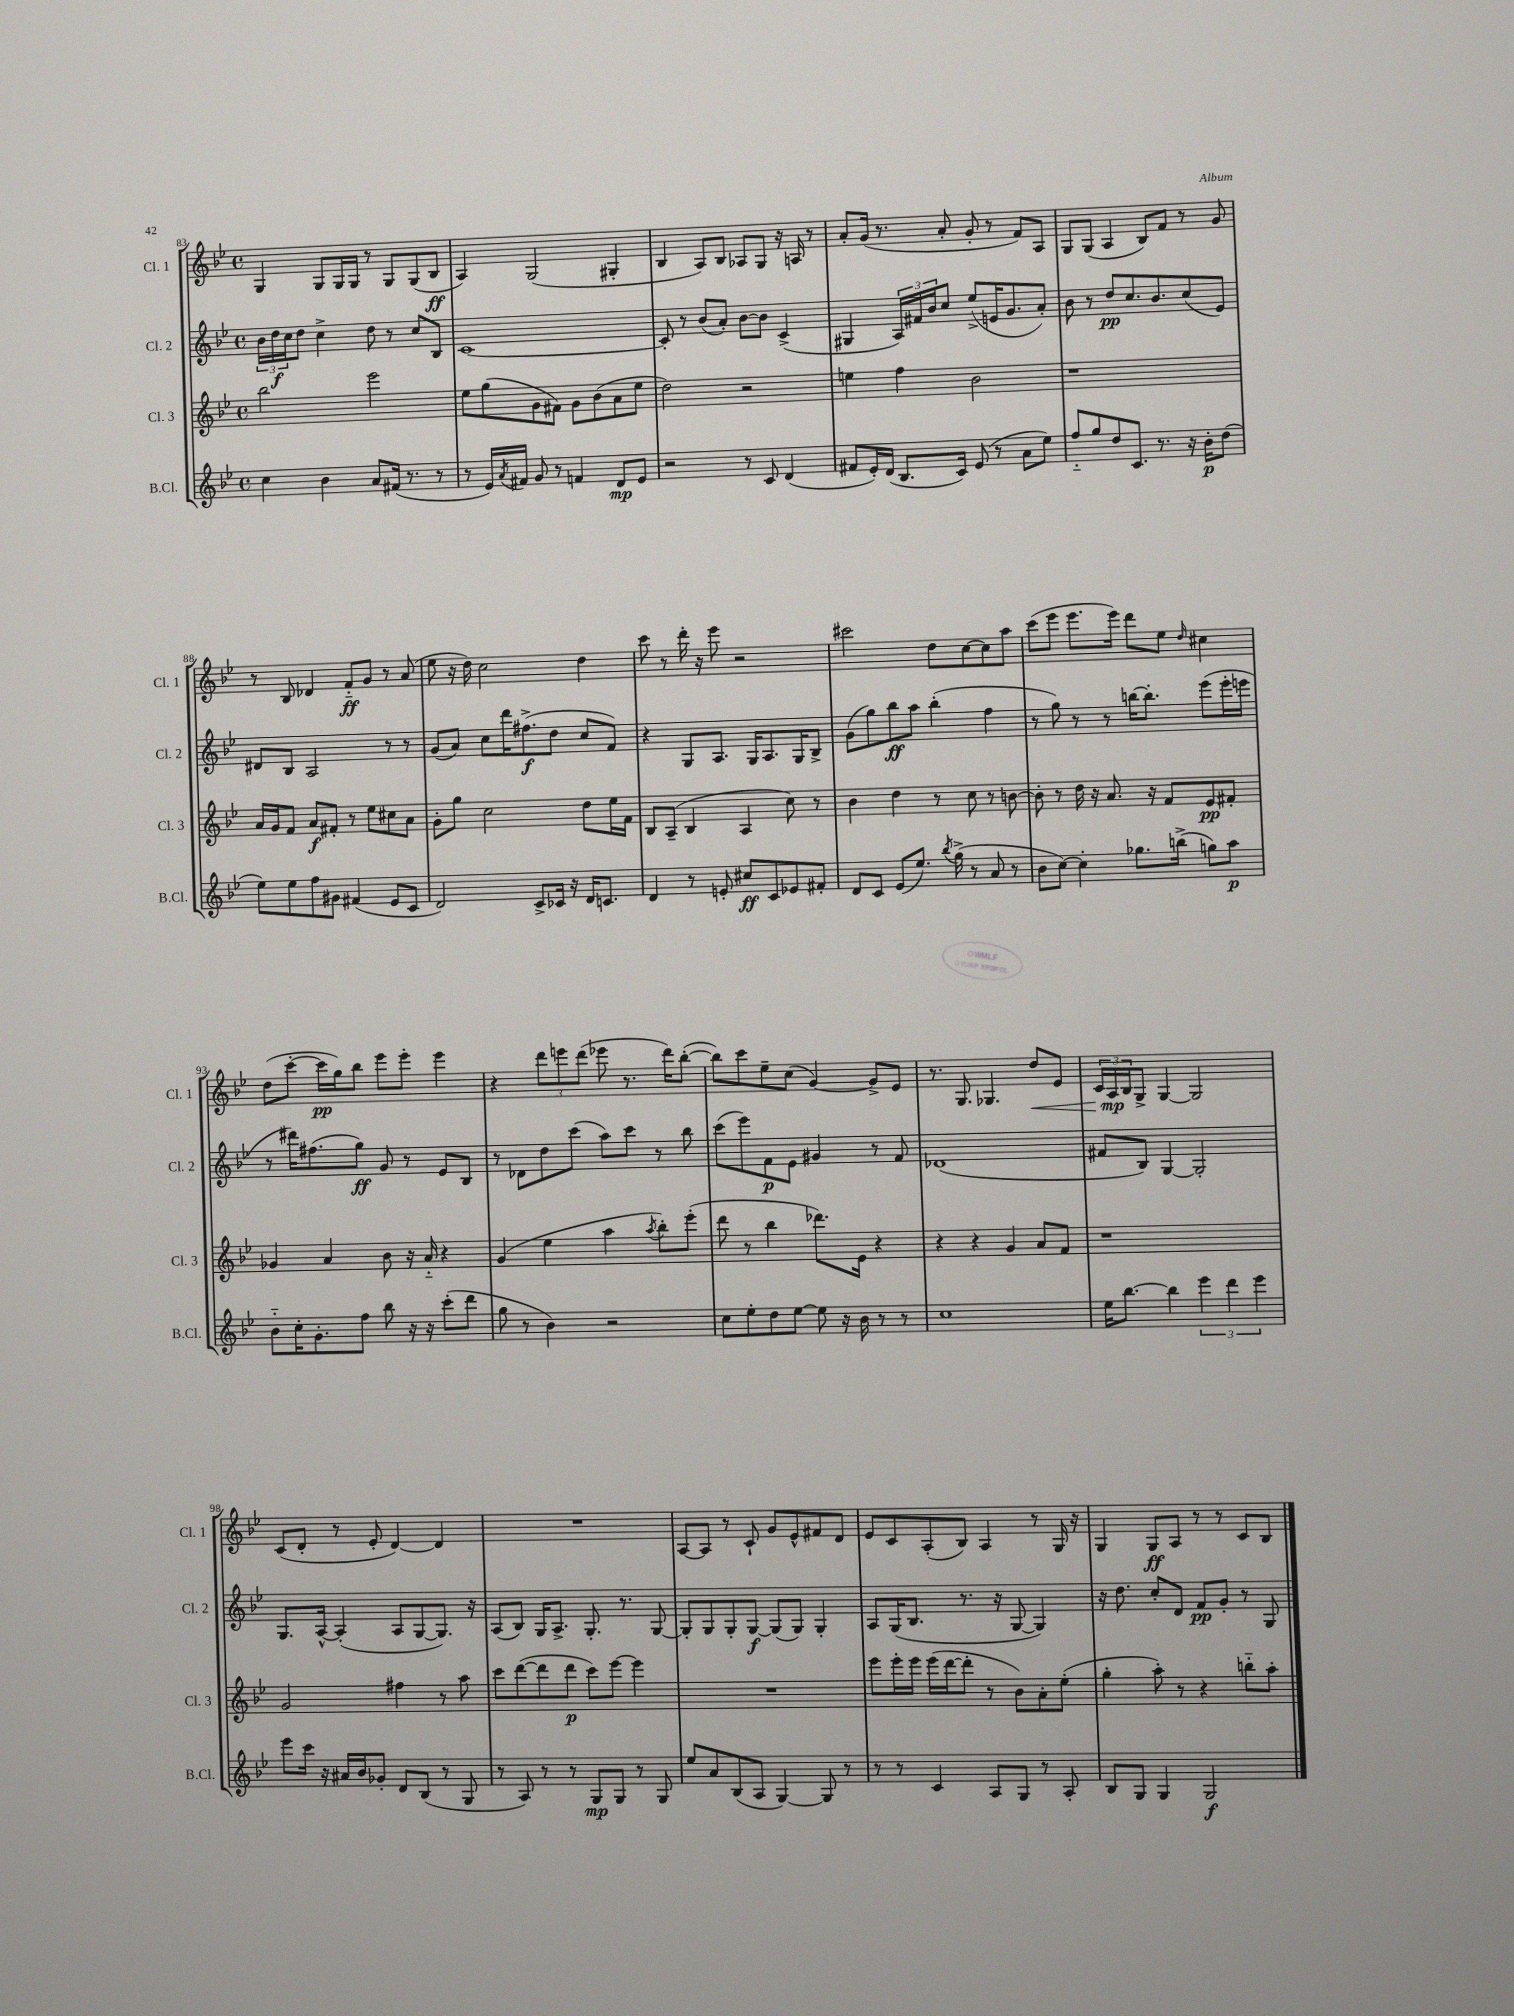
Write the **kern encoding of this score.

**kern	**dynam	**kern	**dynam	**kern	**dynam	**kern	**dynam
*part4	*part4	*part3	*part3	*part2	*part2	*part1	*part1
*staff4	*staff4	*staff3	*staff3	*staff2	*staff2	*staff1	*staff1
*I"B.Cl.	*	*I"Cl. 3	*	*I"Cl. 2	*	*I"Cl. 1	*
*I'B.Cl.	*	*I'Cl. 3	*	*I'Cl. 2	*	*I'Cl. 1	*
*clefG2	*	*clefG2	*	*clefG2	*	*clefG2	*
*k[b-e-]	*	*k[b-e-]	*	*k[b-e-]	*	*k[b-e-]	*
*M4/4	*	*M4/4	*	*M4/4	*	*M4/4	*
*met(c)	*	*met(c)	*	*met(c)	*	*met(c)	*
=83	=83	=83	=83	=83	=83	=83	=83
4cc\	.	2bb-\	.	24b-\LL	.	4G/	.
.	.	.	.	24dd\	f	.	.
.	.	.	.	24cc\J	.	.	.
.	.	.	.	8dd\J	.	.	.
4b-\	.	.	.	4cc^\	.	8G/L	.
.	.	.	.	.	.	16G/L	.
.	.	.	.	.	.	16G/JJ	.
8a/L	.	2eee-\	.	8dd\	.	8r	.
(16f#X/Jk	.	.	.	8r	.	8G/L	.
8.r	.	.	.	.	.	.	.
.	.	.	.	8cc/L	.	(8G/	.
8r	.	.	.	8B-/J	.	8B-/J	ff
=84	=84	=84	=84	=84	=84	=84	=84
8r	.	8ee-\L	.	[1c	.	4A/)	.
16e-/LL)	.	(8gg\	.	.	.	.	.
8qa/	.	.	.	.	.	.	.
16f#X/JJ	.	.	.	.	.	.	.
8g/	.	8g\	.	.	.	(2G/	.
8r	.	8f#X\J)	.	.	.	.	.
4fn/	.	8g\L	.	.	.	.	.
.	.	(8b-\	.	.	.	.	.
8d/L	mp	8a\	.	.	.	4G#X'/	.
8e-/J	.	8ee-\J	.	.	.	.	.
=85	=85	=85	=85	=85	=85	=85	=85
2r	.	2dd\)	.	8c'/]	.	4B-/	.
.	.	.	.	8r	.	.	.
.	.	.	.	(8b-/L	.	8A/L)	.
.	.	.	.	8a'/J)	.	8B-/J	.
8r	.	2r	.	[8b-\L	.	8A-X/L	.
8c/	.	.	.	8b-\J]	.	8G/J	.
(4d/	.	.	.	(4c^/	.	16r	.
.	.	.	.	.	.	16An/	.
.	.	.	.	.	.	8r	.
=86	=86	=86	=86	=86	=86	=86	=86
8f#X/L	.	4een\	.	4G#X/	.	8a'/L	.
16e-'/L)	.	.	.	.	.	(16g/Jk	.
(16d/JJ	.	.	.	.	.	8.r	.
8.B-/L	.	4ff\	.	24A/LL)	.	.	.
.	.	.	.	24f#X/	.	.	.
.	.	.	.	24b-/J	.	.	.
.	.	.	.	8cc/J	.	8a'/	.
16c/Jk)	.	.	.	.	.	.	.
(8e-/	.	2b-\	.	(8ee-^/L	.	8g'/	.
8r	.	.	.	16en/K	.	8r	.
.	.	.	.	8.g/	.	.	.
8a\L	.	.	.	.	.	8f/L)	.
8ee-\J)	.	.	.	8a'/J)	.	8A/J	.
=87	=87	=87	=87	=87	=87	=87	=87
8ff/L	.	1r	.	8b-\	.	8G/L	.
8gg/	.	.	.	8r	.	(8G/J	.
8dd/	.	.	.	8dd/L	pp	4A/	.
8.c/J	.	.	.	8.cc/	.	.	.
.	.	.	.	.	.	8B-/L)	.
8.r	.	.	.	8.b-/	.	.	.
.	.	.	.	.	.	8f/J	.
16r	.	.	.	(8cc/	.	8r	.
16b-'\KL	p	.	.	.	.	.	.
(8dd\J	.	.	.	8e-/J)	.	8g/	.
!!LO:LB:g=z
=88	=88	=88	=88	=88	=88	=88	=88
8ee-\L)	.	16a/LL	.	8d#X/L	.	8r	.
.	.	16g/J	.	.	.	.	.
8ee-\	.	8f/J	.	8B-/J	.	8B-/	.
8ff\	.	8a/L	f	2A/	.	4d-X/	.
8g#X\J	.	8f#X'/J	.	.	.	.	.
(4f#X/	.	8r	.	.	.	8f/L	ff
.	.	8ee-\L	.	.	.	8g/J	.
8e-/L	.	8cc#X\	.	8r	.	8r	.
8c/J	.	8a\J	.	8r	.	(8a/	.
=89	=89	=89	=89	=89	=89	=89	=89
2d/)	.	8g'\L	.	(8g/L	.	8ee-\	.
.	.	8gg\J	.	8a/J)	.	16r	.
.	.	.	.	.	.	16dd\)	.
.	.	2cc\	.	8cc\L	.	2cc\	.
.	.	.	.	16ddd\K	.	.	.
.	.	.	.	(8.ff#X^\	f	.	.
8c^/L	.	.	.	.	.	.	.
16c-X/Jk	.	.	.	8dd\J	.	.	.
16r	.	.	.	.	.	.	.
16d/KL	.	8dd\L	.	8cc/L	.	4dd\	.
8.cn/J	.	.	.	.	.	.	.
.	.	16ee-\L	.	8f/J)	.	.	.
.	.	16f\JJ	.	.	.	.	.
=90	=90	=90	=90	=90	=90	=90	=90
4d/	.	8B-/L	.	4r	.	8ccc\	.
.	.	(8A~/J	.	.	.	8r	.
8r	.	4B-/	.	8G/L	.	16ddd'\	.
.	.	.	.	.	.	16r	.
8en'/	.	.	.	8.A/J	.	8eee-\	.
8cc#X/L	ff	4A/	.	.	.	2r	.
.	.	.	.	16G/KL	.	.	.
8c/	.	.	.	8.A/	.	.	.
8e-X/	.	8cc\)	.	.	.	.	.
.	.	.	.	16G/K	.	.	.
8f#X'/J	.	8r	.	8B-^/J	.	.	.
=91	=91	=91	=91	=91	=91	=91	=91
8d/L	.	4b-\	.	(8g\L	.	2ccc#X\	.
8c/J	.	.	.	8gg\)	.	.	.
(8e-/L	.	4dd\	.	8bb-\	ff	.	.
8.ee-/J)	.	.	.	8aa\J	.	.	.
.	.	8r	.	(4bb-'\	.	8dd\L	.
8qbb-/	.	.	.	.	.	.	.
(16gg^\	.	.	.	.	.	.	.
8r	.	8cc\	.	.	.	[8cc\	.
8a/	.	8r	.	4ff\	.	8cc\]	.
8r	.	[8bn\	.	.	.	8aa\J	.
=92	=92	=92	=92	=92	=92	=92	=92
8b-\L	.	8b'\]	.	8r	.	(8ccc\L	.
[8cc\J)	.	8r	.	8gg\)	.	8eee-\J	.
4cc'\]	.	16dd\	.	8r	.	8.eee-\L	.
.	.	16r	.	.	.	.	.
.	.	8.a/	.	8r	.	.	.
.	.	.	.	.	.	16eee-\Jk)	.
8.gg-X\L	.	.	.	[16bbn\KL	.	8ddd\L	.
.	.	16r	.	8.bb'\J]	.	.	.
.	.	8f/L	.	.	.	8ee-\J	.
(16bbn^\Jk	.	.	.	.	.	.	.
.	.	.	.	.	.	16qqdd/	.
8ggn\L)	.	8e-/	pp	(8eee-\L	.	4cc#X\	.
8aa\J	p	8f#X'/J	.	16eee-'\L	.	.	.
.	.	.	.	16eeen\JJ	.	.	.
!!LO:LB:g=z
=93	=93	=93	=93	=93	=93	=93	=93
8b-\L	.	4g-X/	.	8r	.	(8dd\L	.
16cc'\K	.	.	.	16ddd#X\KL)	.	[8ccc'\J	.
8.g'\	.	.	.	(8.ff#X\	.	.	.
.	.	4a/	.	.	.	16ccc\LL]	pp
.	.	.	.	.	.	16gg\J)	.
8ff\J	.	.	.	8gg\J)	ff	8bb-\J	.
8bb-\	.	8b-\	.	8g/	.	8eee-\L	.
16r	.	16r	.	8r	.	8eee-'\J	.
16r	.	16a/	.	.	.	.	.
(8ccc'\L	.	4r	.	8e-/L	.	4eee-\	.
8ddd\J	.	.	.	8B-/J	.	.	.
=94	=94	=94	=94	=94	=94	=94	=94
8gg\	.	(4g/	.	8r	.	4r	.
8r	.	.	.	8d-X\L	.	.	.
4b-\)	.	4ee-\	.	8dd\	.	12ddd\L	.
.	.	.	.	.	.	12eeen\	.
.	.	.	.	(8ccc\J	.	.	.
.	.	.	.	.	.	(12ddd\J	.
2r	.	4aa\	.	8aa\L)	.	8eee-X\	.
.	.	.	.	8ccc\J	.	8.r	.
.	.	8qaa/	.	.	.	.	.
.	.	8bb-'\L)	.	8r	.	.	.
.	.	.	.	.	.	16ddd\KL)	.
.	.	(8eee-'\J	.	8bb-\	.	([8bb-'\J	.
=95	=95	=95	=95	=95	=95	=95	=95
8cc\L	.	8ddd\	.	(8ccc\L	.	8bb-\L])	.
8ee-'\	.	8r	.	8eee-\)	.	8ccc\	.
8dd\	.	4bb-\	.	8f\	p	8ee-~\	.
[8ee-\J	.	.	.	8e-\J	.	(8cc\J	.
8ee-\]	.	8.ddd-X\L)	.	4g#X/	.	[4g/)	.
16r	.	.	.	.	.	.	.
16b-\	.	16e-\Jk	.	.	.	.	.
8r	.	4r	.	8r	.	8g^/L]	.
8r	.	.	.	8f/	.	8e-/J	.
=96	=96	=96	=96	=96	=96	=96	=96
1cc	.	4r	.	(1d-X	.	8.r	.
.	.	.	.	.	.	8.G/	.
.	.	4r	.	.	.	.	.
.	.	.	.	.	.	4.G-X/	.
.	.	4g/	.	.	.	.	.
!	!	!	!	!	!	!	!LO:HP:b
.	.	8a/L	.	.	.	8dd/L	<
.	.	8f/J	.	.	.	8e-/J	.
=97	=97	=97	=97	=97	=97	=97	=97
16ee-\KL	.	1r	.	8f#X/L	.	24c/LL	.
.	.	.	.	.	.	24A/	mp
[8.bb-\J	.	.	.	.	.	.	.
.	.	.	.	.	.	24B-/J	[
.	.	.	.	8B-/J)	.	8G^/J	.
4bb-\]	.	.	.	[4G/	.	[4G/	.
6eee-\	.	.	.	2G'/]	.	2G/]	.
6ddd\	.	.	.	.	.	.	.
6eee-\	.	.	.	.	.	.	.
!!LO:LB:g=z
=98	=98	=98	=98	=98	=98	=98	=98
8eee-\L	.	2g/	.	8.G/L	.	(8c/L	.
16ccc\Jk	.	.	.	.	.	8d'/J	.
16r	.	.	.	[16A^^/Jk	.	.	.
16a#X/LL	.	.	.	(4A'/]	.	8r	.
16b-/J	.	.	.	.	.	.	.
8g-X'/J	.	.	.	.	.	8e-'/	.
8d/L	.	4ff#X\	.	8A/L	.	[4d/)	.
(8B-/J	.	.	.	[8G/	.	.	.
8r	.	8r	.	8.G/J])	.	4d/]	.
8G/	.	8aa\	.	.	.	.	.
.	.	.	.	16r	.	.	.
=99	=99	=99	=99	=99	=99	=99	=99
8r	.	8ccc\L	.	(8A/L	.	1r	.
8A/)	.	([8ddd\	.	8B-/J)	.	.	.
8r	.	8ddd\]	.	16G/KL	.	.	.
.	.	.	.	8.A^/J	.	.	.
8r	.	8ddd\J	p	.	.	.	.
8G/L	mp	8ccc\L)	.	8.G'/	.	.	.
8G/J	.	[8eee-\J	.	.	.	.	.
.	.	.	.	8.r	.	.	.
8r	.	4eee-\]	.	.	.	.	.
8G/	.	.	.	[8G/	.	.	.
=100	=100	=100	=100	=100	=100	=100	=100
8ee-/L	.	1r	.	8G'/L]	.	[8A/L	.
8a/	.	.	.	8G/	.	8A/J]	.
(8B-/	.	.	.	8G'/	.	8r	.
8A/J	.	.	.	[8G/J	f	8c`/	.
[4G/)	.	.	.	(8G/L]	.	8g/L	.
.	.	.	.	8G/J)	.	8e-^^/	.
8G/]	.	.	.	4G'/	.	8f#X/	.
8r	.	.	.	.	.	8d/J	.
=101	=101	=101	=101	=101	=101	=101	=101
8r	.	8eee-\L	.	8A/L	.	8e-/L	.
8r	.	16eee-'\L	.	(16G/K	.	8c/	.
.	.	16eee-\JJ	.	8.B-/J	.	.	.
4c/	.	(16eee-\LL	.	.	.	(8A'/	.
.	.	[16ddd\J	.	.	.	.	.
.	.	8ddd'\J]	.	8.r	.	8B-/J)	.
8A/L	.	8r	.	.	.	4A/	.
.	.	.	.	16r	.	.	.
8G/J	.	8b-\L)	.	[8G/	.	.	.
8r	.	8a'\	.	4G/])	.	8r	.
8A'/	.	(8ee-'\J	.	.	.	16G/	.
.	.	.	.	.	.	16r	.
=102	=102	=102	=102	=102	=102	=102	=102
8B-/L	.	4gg'\	.	16r	.	4G/	.
.	.	.	.	8.dd\	.	.	.
8G/J	.	.	.	.	.	.	.
4G/	.	8aa'\)	.	8cc'/L	.	8G/L	ff
.	.	8r	.	8d/J	.	8A/J	.
2G/	f	4r	.	8f/L	pp	8r	.
.	.	.	.	8g'/J	.	8r	.
.	.	8bbn\L	.	8r	.	8c/L	.
.	.	8aa'\J	.	8G/	.	8B-/J	.
==	==	==	==	==	==	==	==
*-	*-	*-	*-	*-	*-	*-	*-
